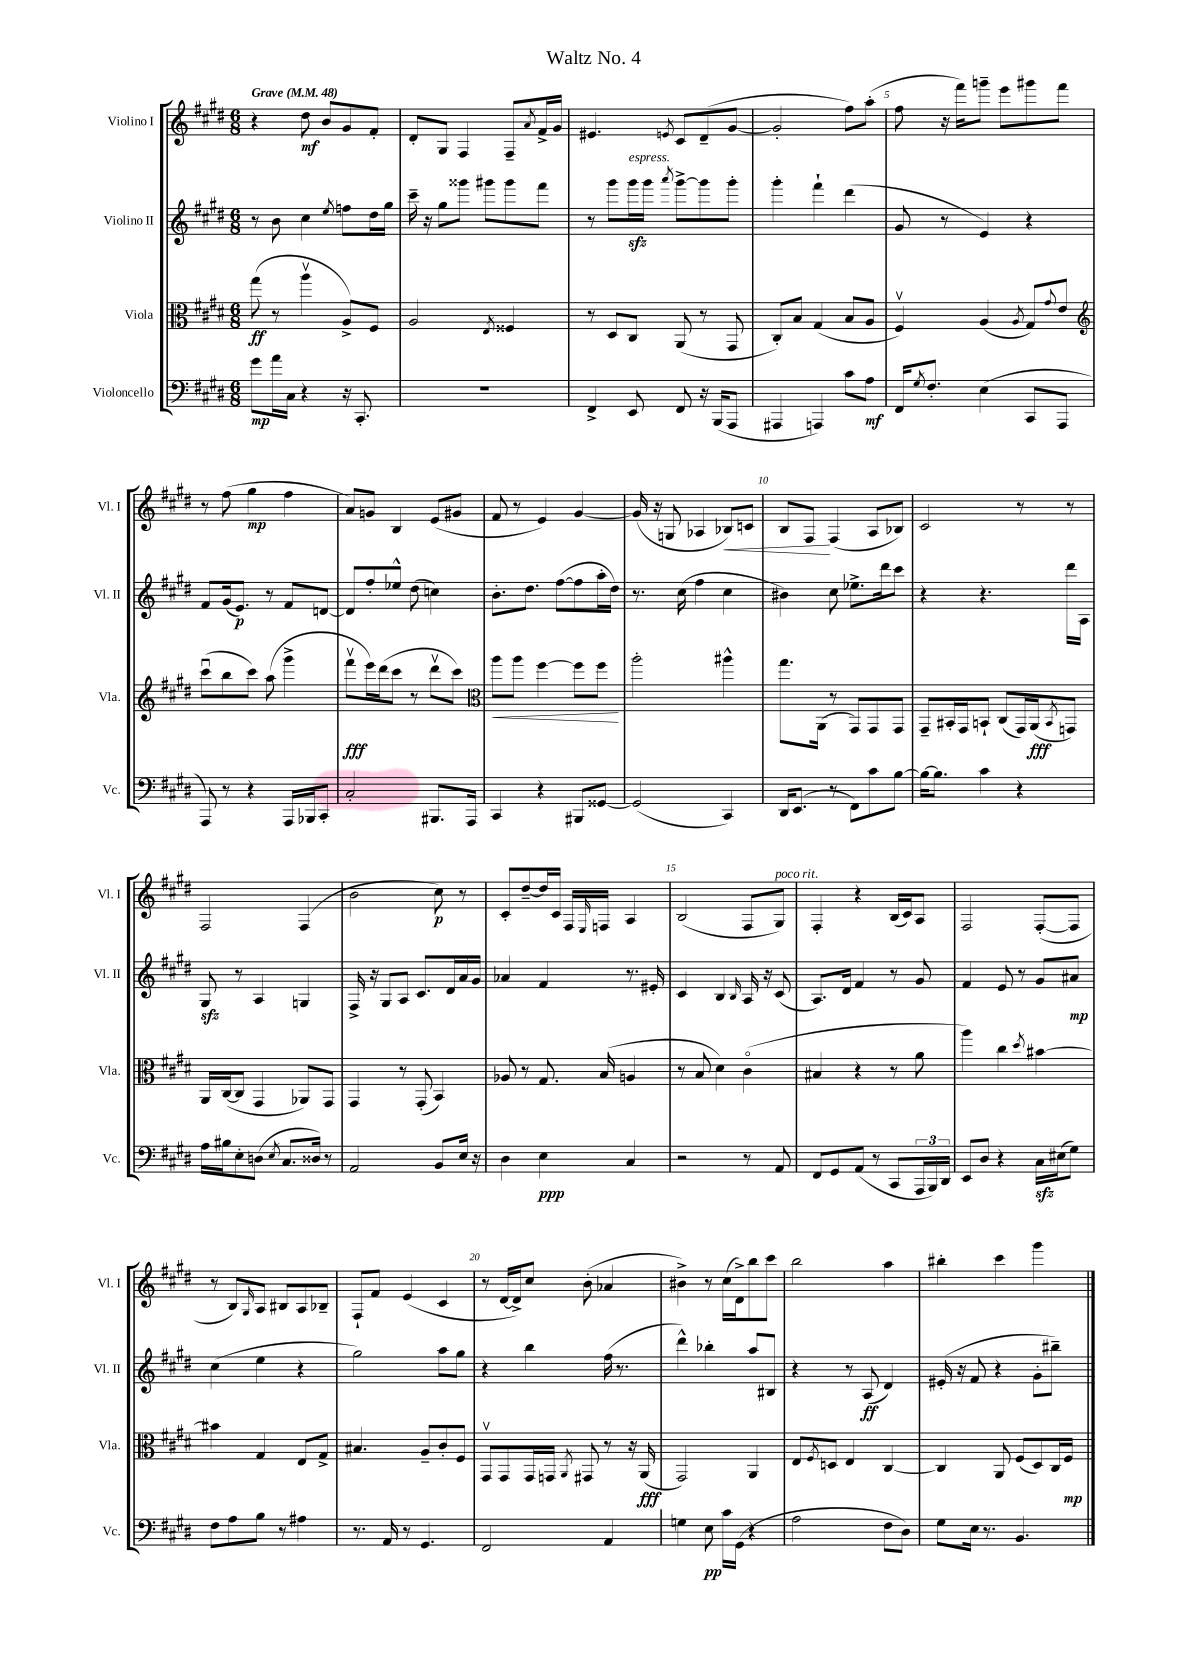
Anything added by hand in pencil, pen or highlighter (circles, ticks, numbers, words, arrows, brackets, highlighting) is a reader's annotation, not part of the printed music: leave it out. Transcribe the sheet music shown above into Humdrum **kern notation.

**kern	**dynam	**kern	**dynam	**kern	**dynam	**kern	**dynam
*part4	*part4	*part3	*part3	*part2	*part2	*part1	*part1
*staff4	*staff4	*staff3	*staff3	*staff2	*staff2	*staff1	*staff1
*I"Violoncello	*	*I"Viola	*	*I"Violino II	*	*I"Violino I	*
*I'Vc.	*	*I'Vla.	*	*I'Vl. II	*	*I'Vl. I	*
*clefF4	*	*clefC3	*	*clefG2	*	*clefG2	*
*k[f#c#g#d#]	*	*k[f#c#g#d#]	*	*k[f#c#g#d#]	*	*k[f#c#g#d#]	*
*M6/8	*	*M6/8	*	*M6/8	*	*M6/8	*
*MM48	*	*MM48	*	*MM48	*	*MM48	*
=1	=1	=1	=1	=1	=1	=1	=1
!	!	!	!	!	!	!LO:TX:a:B:t=Grave	!
8g#\L	mp	(8gg#\	ff	8r	.	4r	.
16a\L	.	8r	.	8b\	.	.	.
16C#\JJ	.	.	.	.	.	.	.
4r	.	4aav\	.	4cc#\	.	8dd#\	mf
.	.	.	.	.	.	8b/L	.
.	.	.	.	8qee/	.	.	.
16r	.	8A^/L)	.	8ffn\L	.	8g#/	.
8.CC#'/	.	.	.	.	.	.	.
.	.	8F#/J	.	16dd#\L	.	8f#'/J	.
.	.	.	.	16gg#\JJ	.	.	.
=2	=2	=2	=2	=2	=2	=2	=2
2.r	.	2A/	.	16ccc#~\	.	8d#'/L	.
.	.	.	.	16r	.	.	.
.	.	.	.	8gg#\L	.	8G#/J	.
.	.	.	.	8ggg##X\J	.	4F#/	.
.	.	.	.	8ggg#X\L	.	.	.
.	.	8qE/	.	.	.	.	.
.	.	4F##X/	.	8ggg#\	.	8F#~/L	.
.	.	.	.	.	.	8qa/	.
.	.	.	.	8fff#\J	.	16f#^/L	.
.	.	.	.	.	.	16g#/JJ	.
=3	=3	=3	=3	=3	=3	=3	=3
4FF#^/	.	8r	.	8r	.	4.e#X/	.
.	.	8D#/L	.	8ggg#\L	.	.	.
!	!	!	!	!LO:TX:a:i:t=espress.	!	!	!
8EE/	.	8C#/J	.	16ggg#zz\L	.	.	.
.	.	.	.	16ggg#\JJ	.	.	.
.	.	.	.	8qaaa/	.	8qen/	.
8FF#/	.	(8AA/	.	[8ggg#^\L	.	8c#/L	.
16r	.	8r	.	8ggg#\]	.	(8d#~/	.
(16BBB/KL	.	.	.	.	.	.	.
8AAA/J	.	8GG#/	.	8ggg#'\J	.	[8g#/J	.
=4	=4	=4	=4	=4	=4	=4	=4
4AAA#X/	.	8C#'/L)	.	4ggg#'\	.	2g#'/]	.
.	.	8B/J	.	.	.	.	.
4AAAn/)	.	(4G#/	.	4fff#`\	.	.	.
8c#\L	.	8B/L	.	(4ddd#\	.	8ff#\L)	.
8A\J	mf	8A/J	.	.	.	(8aa'\J	.
=5	=5	=5	=5	=5	=5	=5	=5
16FF#/KL	.	4F#v/)	.	8g#/	.	8ff#\	.
8qG#/	.	.	.	.	.	.	.
8.F#'/J	.	.	.	.	.	.	.
.	.	.	.	8r	.	16r	.
.	.	.	.	.	.	16fff#\KL)	.
(4E\	.	(4A/	.	4e/)	.	8gggn~\J	.
.	.	.	.	.	.	8eee\L	.
.	.	8qA/	.	.	.	.	.
8CC#/L	.	8G#/L)	.	4r	.	8ggg#X\	.
.	.	8qqg#/	.	.	.	.	.
8AAA/J	.	8e/J	.	.	.	8fff#\J	.
!!LO:LB:g=z
=6	=6	=6	=6	=6	=6	=6	=6
*	*	*clefG2	*	*	*	*	*
8AAA/)	.	(8ccc#u\L	.	8f#/L	.	8r	.
8r	.	8bb\	.	(16g#/k	.	(8ff#\	.
.	.	.	.	8.e/J)	p	.	.
4r	.	8ccc#\J)	.	.	.	4gg#\	mp
.	.	(8aa\	.	8r	.	.	.
16AAA/LL	.	4ggg#^\	.	8f#/L	.	4ff#\	.
16BBB-X/J	.	.	.	.	.	.	.
8CC#'/J	.	.	.	[8dn/J	.	.	.
=7	=7	=7	=7	=7	=7	=7	=7
2C#'/	.	8fff#v\L	fff	8d/L]	.	8a/L)	.
.	.	16eee\L)	.	8ff#'/	.	8gn/J	.
.	.	(16ddd#\J	.	.	.	.	.
.	.	8ccc#\J	.	8ee-X^^/J	.	4B/	.
.	.	8r	.	(8dd#\	.	.	.
8.BBB#X/L	.	8ddd#v\L	.	4ccn\)	.	(8e/L	.
.	.	8ccc#\J)	.	.	.	8g#X/J	.
16AAA/Jk	.	.	.	.	.	.	.
=8	=8	=8	=8	=8	=8	=8	=8
*	*	*clefC3	*	*	*	*	*
!	!	!	!LO:HP:b	!	!	!	!
4CC#/	.	8aa\L	<	8.b'\L	.	8f#/	.
.	.	8aa\J	.	.	.	8r	.
.	.	.	.	8.dd#\J	.	.	.
4r	.	[4ff#\	.	.	.	4e/)	.
.	.	.	.	([8ff#\L	.	.	.
8BBB#X/L	.	8ff#\L]	.	8ff#\]	.	[4g#/	.
[8GG##X/J	.	8ff#\J	.	16aa'\L	.	.	.
.	.	.	.	16dd#\JJ)	.	.	.
.	.	.	[	.	.	.	.
=9	=9	=9	=9	=9	=9	=9	=9
(2GG##/]	.	2aa'\	.	8.r	.	(16g#/]	.
.	.	.	.	.	.	16r	.
.	.	.	.	.	.	8Gn/	.
.	.	.	.	(16cc#\	.	.	.
.	.	.	.	4ff#\	.	4A-X/	.
!	!	!	!	!	!	!	!LO:HP:b
4CC#/)	.	4aa#X^^\	.	4cc#\	.	8B-X/L)	<
.	.	.	.	.	.	8cn/J	.
=10	=10	=10	=10	=10	=10	=10	=10
16DD#/KL	.	8.gg#\L	.	4b#X\)	.	8B/L	.
(8.EE/J	.	.	.	.	.	.	.
.	.	.	.	.	.	8F#/J	.
.	.	(16AA\Jk	.	.	.	.	.
8r	.	8r	.	8cc#\	.	(4F#/	[
8FF#\L)	.	8GG#/L)	.	8.ee-X^\L	.	.	.
8c#\	.	8GG#/	.	.	.	8A/L	.
.	.	.	.	16ddd#\k	.	.	.
[8B\J	.	8GG#/J	.	8ccc#\J	.	8B-X/J)	.
=11	=11	=11	=11	=11	=11	=11	=11
16B\KL_	.	8GG#~/L	.	4r	.	2c#/	.
8.B\J]	.	.	.	.	.	.	.
.	.	16BB#X'/L	.	.	.	.	.
.	.	16GG#/J	.	.	.	.	.
4c#\	.	8BBn`/J	.	4.r	.	.	.
.	.	(8C#/L	.	.	.	.	.
4r	.	16GG#/L)	.	.	.	8r	.
.	.	(16AA/J	fff	.	.	.	.
.	.	8qBB/	.	.	.	.	.
.	.	8GGn/J)	.	16ddd#\LL	.	8r	.
.	.	.	.	16A\JJ	.	.	.
!!LO:LB:g=z
=12	=12	=12	=12	=12	=12	=12	=12
16A\LL	.	16AA/LL	.	8G#zz/	.	2F#/	.
16B#X\J	.	([16C#/J	.	.	.	.	.
8E'\	.	8C#/J]	.	8r	.	.	.
(8Dn\J	.	4GG#/	.	4A/	.	.	.
8qE/	.	.	.	.	.	.	.
8.C#/L	.	.	.	.	.	.	.
.	.	8AA-X/L)	.	4Gn/	.	(4F#/	.
16D##X/Jk)	.	.	.	.	.	.	.
8r	.	8GG#/J	.	.	.	.	.
=13	=13	=13	=13	=13	=13	=13	=13
2AA/	.	4GG#/	.	16F#^/	.	2b\	.
.	.	.	.	16r	.	.	.
.	.	.	.	8G#/L	.	.	.
.	.	8r	.	8A/J	.	.	.
.	.	(8GG#'/	.	8.c#/L	.	.	.
8BB/L	.	4BB/)	.	.	.	8cc#\)	p
.	.	.	.	16d#/L	.	.	.
16E/Jk	.	.	.	16a/	.	8r	.
16r	.	.	.	16g#/JJ	.	.	.
=14	=14	=14	=14	=14	=14	=14	=14
4D#\	.	8A-X/	.	4a-X/	.	8c#'/L	.
.	.	8r	.	.	.	[8dd#~/	.
4E\	ppp	8.G#/	.	4f#/	.	16dd#/L]	.
.	.	.	.	.	.	16c#/JJ	.
.	.	.	.	.	.	16F#/LL	.
.	.	.	.	.	.	16qqE/	.
.	.	(16B/	.	.	.	16Fn/JJ	.
4C#/	.	4An/	.	8.r	.	4A/	.
.	.	.	.	16e#X'/	.	.	.
=15	=15	=15	=15	=15	=15	=15	=15
2r	.	8r	.	4c#/	.	(2B/	.
.	.	8B/	.	.	.	.	.
.	.	4d#\)	.	4B/	.	.	.
.	.	.	.	16qqB/	.	.	.
8r	.	(4c#\	.	16A/	.	8F#/L	.
.	.	.	.	16r	.	.	.
!	!	!	!	!	!	!LO:TX:a:i:t=poco rit.	!
8AA/	.	.	.	(8c#/	.	8G#/J)	.
=16	=16	=16	=16	=16	=16	=16	=16
8FF#/L	.	4B#X/	.	8.A/L)	.	4F#'/	.
8GG#/	.	.	.	.	.	.	.
.	.	.	.	16d#/Jk	.	.	.
(8AA/J	.	4r	.	4f#/	.	4r	.
8r	.	.	.	.	.	.	.
8CC#/L	.	8r	.	8r	.	(16B/LL	.
.	.	.	.	.	.	16c#/J)	.
24AAA/L	.	8a\	.	8g#/	.	8A/J	.
24BBB/)	.	.	.	.	.	.	.
24DD#/JJ	.	.	.	.	.	.	.
=17	=17	=17	=17	=17	=17	=17	=17
8EE/L	.	4aa\)	.	4f#/	.	2F#/	.
8D#/J	.	.	.	.	.	.	.
4r	.	4cc#\	.	8e/	.	.	.
.	.	.	.	8r	.	.	.
.	.	8qdd#/	.	.	.	.	.
16C#zz\LL	.	[4b#X\	.	8g#/L	.	([8F#'/L	.
(16E#X\J	.	.	.	.	.	.	.
8G#\J)	.	.	.	8a#X/J	mp	8F#/J]	.
!!LO:LB:g=z
=18	=18	=18	=18	=18	=18	=18	=18
8F#\L	.	4b#X\]	.	(4cc#\	.	8r	.
8A\	.	.	.	.	.	8B/L)	.
.	.	.	.	.	.	16qqG#/	.
8B\J	.	4G#/	.	4ee\	.	8A/J	.
8r	.	.	.	.	.	8B#X/L	.
4A#X\	.	8E/L	.	4r	.	8A/	.
.	.	8G#^/J	.	.	.	8B-X~/J	.
=19	=19	=19	=19	=19	=19	=19	=19
8.r	.	4.B#X/	.	2gg#\)	.	8F#`/L	.
.	.	.	.	.	.	8f#/J	.
16AA/	.	.	.	.	.	.	.
8r	.	.	.	.	.	(4e/	.
4.GG#/	.	8A~/L	.	.	.	.	.
.	.	8c#'/	.	8aa\L	.	4c#/	.
.	.	8F#/J	.	8gg#\J	.	.	.
=20	=20	=20	=20	=20	=20	=20	=20
2FF#/	.	8GG#v/L	.	4r	.	8r	.
.	.	8GG#/	.	.	.	[16d#/LL	.
.	.	.	.	.	.	16d#^/J])	.
.	.	16GG#/L	.	4bb\	.	8cc#/J	.
.	.	16GGn/JJ	.	.	.	.	.
.	.	8qAA/	.	.	.	.	.
.	.	8GG#X/	.	.	.	(8b'\	.
4AA/	.	8r	.	(16ff#\	.	4a-X/	.
.	.	.	.	8.r	.	.	.
.	.	16r	.	.	.	.	.
.	.	(16AA/	fff	.	.	.	.
=21	=21	=21	=21	=21	=21	=21	=21
4Gn\	.	2GG#/)	.	4ddd#^^\)	.	4b#X^\)	.
8E\	pp	.	.	4bb-X'\	.	8r	.
16c#\LL	.	.	.	.	.	(16cc#\LL	.
(16GG#\JJ	.	.	.	.	.	16d#^\J)	.
4r	.	4AA/	.	8aa/L	.	8bb\	.
.	.	.	.	8B#X/J	.	8ccc#\J	.
=22	=22	=22	=22	=22	=22	=22	=22
2A\	.	8E/L	.	4r	.	2bb\	.
.	.	8qF#/	.	.	.	.	.
.	.	8Dn/J	.	.	.	.	.
.	.	4E/	.	8r	.	.	.
.	.	.	.	(8A/	ff	.	.
8F#\L	.	[4C#/	.	4d#/)	.	4aa\	.
8D#\J)	.	.	.	.	.	.	.
=23	=23	=23	=23	=23	=23	=23	=23
8G#\L	.	4C#/]	.	(16e#X'/	.	4bb#X'\	.
.	.	.	.	16r	.	.	.
16E\Jk	.	.	.	8f#/	.	.	.
8.r	.	.	.	.	.	.	.
.	.	8AA/	.	4r	.	4ccc#\	.
4.BB/	.	(8F#/L	.	.	.	.	.
.	.	8D#/)	.	8g#'\L	.	4ggg#\	.
.	.	16C#/L	.	8bb#X~\J)	.	.	.
.	.	16F#/JJ	mp	.	.	.	.
==	==	==	==	==	==	==	==
*-	*-	*-	*-	*-	*-	*-	*-
